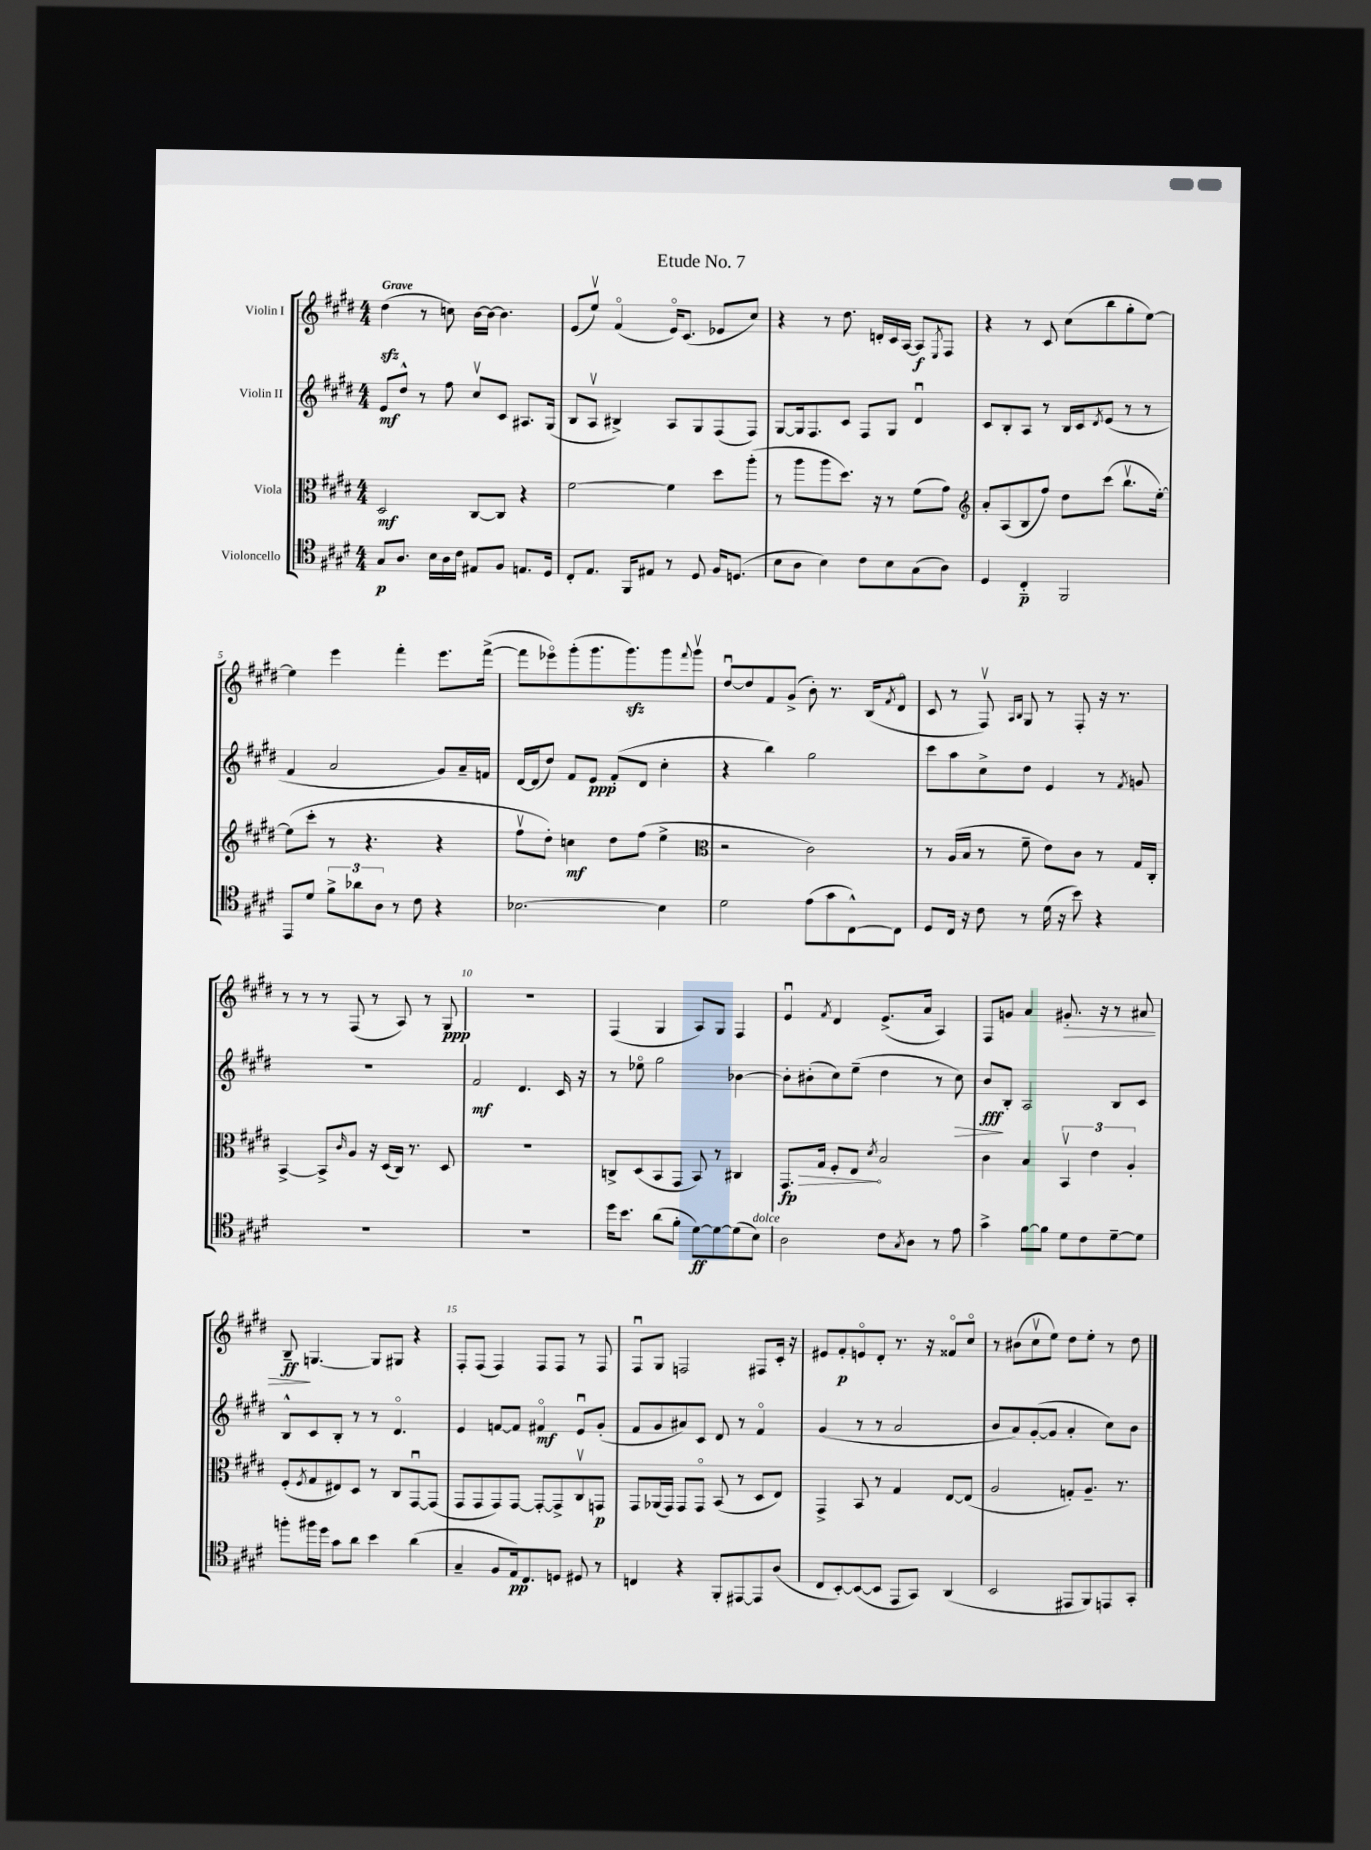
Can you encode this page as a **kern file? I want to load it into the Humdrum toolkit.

**kern	**kern	**kern	**kern
*staff4	*staff3	*staff2	*staff1
*clefC4	*clefC3	*clefG2	*clefG2
*k[f#c#g#d#]	*k[f#c#g#d#]	*k[f#c#g#d#]	*k[f#c#g#d#]
*M4/4	*M4/4	*M4/4	*M4/4
8G#	2D#	8e	(4dd#
8.A	.	8dd#^^	.
.	.	8r	8r
16B	.	.	.
16A	.	8ff#	8cc)
16c#	.	.	.
8E#	[8C#	8cc#v	[16b
.	.	.	16b_
8F#	8C#]	8c#	4.b]
8.E	4r	8.A#	.
16D#	.	(16G#	.
=	=	=	=
8C#'	[2f#	8B	(8e
8.E	.	8Av	8eev)
.	.	4B#^)	(4f#o
16FF#	.	.	.
8E#	.	.	.
8r	4f#]	8A	16eo)
.	.	.	(8.c#
8D#	.	8G#	.
16F#	8dd#	(8F#	8e-
(8.D	.	.	.
.	(8aa'	8F#)	8cc#)
=	=	=	=
8B	8r	[8G#	4r
8A	8aa	16G#]	.
.	.	8.F#	.
4B)	8aa	.	8r
.	8.dd#)	8c#	8.dd#
8c#	.	8F#	.
.	16r	.	16d'
8B	8r	8G#	16c#
.	.	.	[16A
(8G#	(8f#	4d#u	8A]
.	.	.	8qE
8A)	8g#)	.	8F#
=	=	=	=
*	*clefG2	*	*
4D#	8a'	8c#	4r
.	(8A	8B'	.
4C#'~	8B	8A	8r
.	8ff#)	8r	8c#
2FF#	8dd#	16B	(8cc#
.	.	16c#	.
.	.	8qd#	.
.	(8ccc#	(8e	8bb
.	8.bbv	8r	8gg#'
.	.	8r	[8ee)
.	[16ee')	.	.
=	=	=	=
8EE	(8ee]	4f#	4ee]
8d#	8ccc#'	.	.
12f#^	8r	2a	4eee
12a-	.	.	.
.	4.r	.	.
12A	.	.	.
8r	.	.	4fff#'
8c#	.	.	.
4r	4r	8g#)	8.eee
.	.	16a~	.
.	.	16f	([16fff#^
=	=	=	=
[2.B-	8ff#v	[16d#	8fff#]
.	.	(16d#]	.
.	8dd#')	8dd#)	8eee-o)
.	4cc	8f#	(8ggg#'
.	.	8e	8.ggg#
.	8dd#	(8f#'	.
.	.	.	8.ggg#)
.	(8ff#	8d#	.
4B-]	4ee^	4cc#'	8ggg#
.	.	.	8qqfff#
.	.	.	8ggg#v
=	=	=	=
*	*clefC3	*	*
2d#	2r	4r	[8dd#u
.	.	.	8dd#]
.	.	4bb)	8f#
.	.	.	(8g#^
(8e	2c#)	2gg#	8b')
8g#	.	.	8.r
[8C#^^)	.	.	.
.	.	.	(16B
.	.	.	8qf#
8C#]	.	.	8d#o
=	=	=	=
8D#	8r	8ccc#	8c#
16C#	(16A	8aa	8r
16r	16B	.	.
8c#	8r	8cc#^	8F#v)
.	.	.	16qqA
.	.	.	16qqB
8r	8f#~	8dd#	8G#
(16d#	8e)	4e	8r
16r	.	.	.
8b)	8c#	.	8F#'
4r	8r	8r	16r
.	.	.	8.r
.	.	8qf#	.
.	16G#	8g	.
.	16C#'	.	.
=	=	=	=
1r	[4BB^	1r	8r
.	.	.	8r
.	8BB^]	.	8r
.	16qqc#	.	.
.	8A	.	(8F#
.	16r	.	8r
.	(16D#	.	.
.	16C#)	.	8A)
.	8.r	.	.
.	.	.	8r
.	8D#	.	8G#
=	=	=	=
1r	1r	2f#	1r
.	.	4.d#	.
.	.	16c#	.
.	.	16r	.
=	=	=	=
16dd#	8C^	8r	(4F#
8.b	.	.	.
.	(8D#	8ee-o	.
(8a	8BB	2gg#	4G#
8f#'	8GG#	.	.
[8d#)	8BB)	.	8A)
8d#_	8r	.	8G#
(8d#]	4C#	[4b-	4F#
8B)	.	.	.
=	=	=	=
2A	8.GG#	8b-']	4eu
.	.	(8b#'	.
.	16G#	.	.
.	.	.	8qf#
.	8F#'	8cc#)	4d#
.	8E	(8ee~	.
.	8qd#	.	.
8c#	2B	4dd#	(8.e^
8qG#	.	.	.
8A	.	.	.
.	.	.	16a
8r	.	8r	4A)
8e	.	8cc#)	.
=	=	=	=
4g#^	4c#	8b	8F#
.	.	8B'	8g
[8f#	4B	2A	4a
8f#]	.	.	.
8d#	6BBv	.	8.g#'
8c#	.	.	.
.	6e	.	.
.	.	.	16r
[8d#~	.	8B	8r
.	6A'	.	.
8d#]	.	8c#	8a#
=	=	=	=
8ff'	(8F#'	8B^^	8B~
.	8qF#	.	.
16ff#	8G#	8c#	[4.G
16dd#	.	.	.
8g#	8E#)	8B'	.
8a	8D#	8r	.
4b	8r	8r	8G]
.	8C#	4.d#o	8G#
(4a	[8GG#u	.	4r
.	(8GG#]	.	.
=	=	=	=
4G#~	8GG#	4e	8F#'
.	8GG#	.	(8F#
8F#	8GG#)	[8f	4F#)
16E)	[8GG#	8f]	.
8.C#	.	.	.
.	8GG#'_	4f#o	8F#
8D	8GG#^]	.	8F#
8D#	8C#v	8eu	8r
8r	8GG	(8g#'	8F#
=	=	=	=
4C	8GG#	8f#	8F#u
.	(16AA-	8g#	8G#
.	16GG#)	.	.
4r	8GG#	8a#)	2F
.	8GG#o	8c#	.
8FF#'	(8BB	8d#	.
[8EE#	8r	8r	.
8EE#]	8D#	4f#o	8F#
(8A	8E)	.	16c#'
.	.	.	16r
=	=	=	=
8C#	4GG#^	(4g#	8e#
[8BB')	.	.	8f#'
(8BB_	8BB	8r	8eo
8BB]	8r	8r	8d#'
8EE	4G#	2a	8.r
8GG#)	.	.	.
.	.	.	16r
(4AA	[8E	.	8f##o
.	(8E]	.	8cc#o
=	=	=	=
2BB	2A	8b	8r
.	.	8a)	(8b#
.	.	([8g#'	8cc#v
.	.	8g#]	8ee)
8EE#	8G')	4a'	8dd#
8FF#)	8.A~	.	8ee'
8EE	.	8cc#)	8r
.	8.r	.	.
8GG#'	.	8b	8dd#
==	==	==	==
*-	*-	*-	*-
